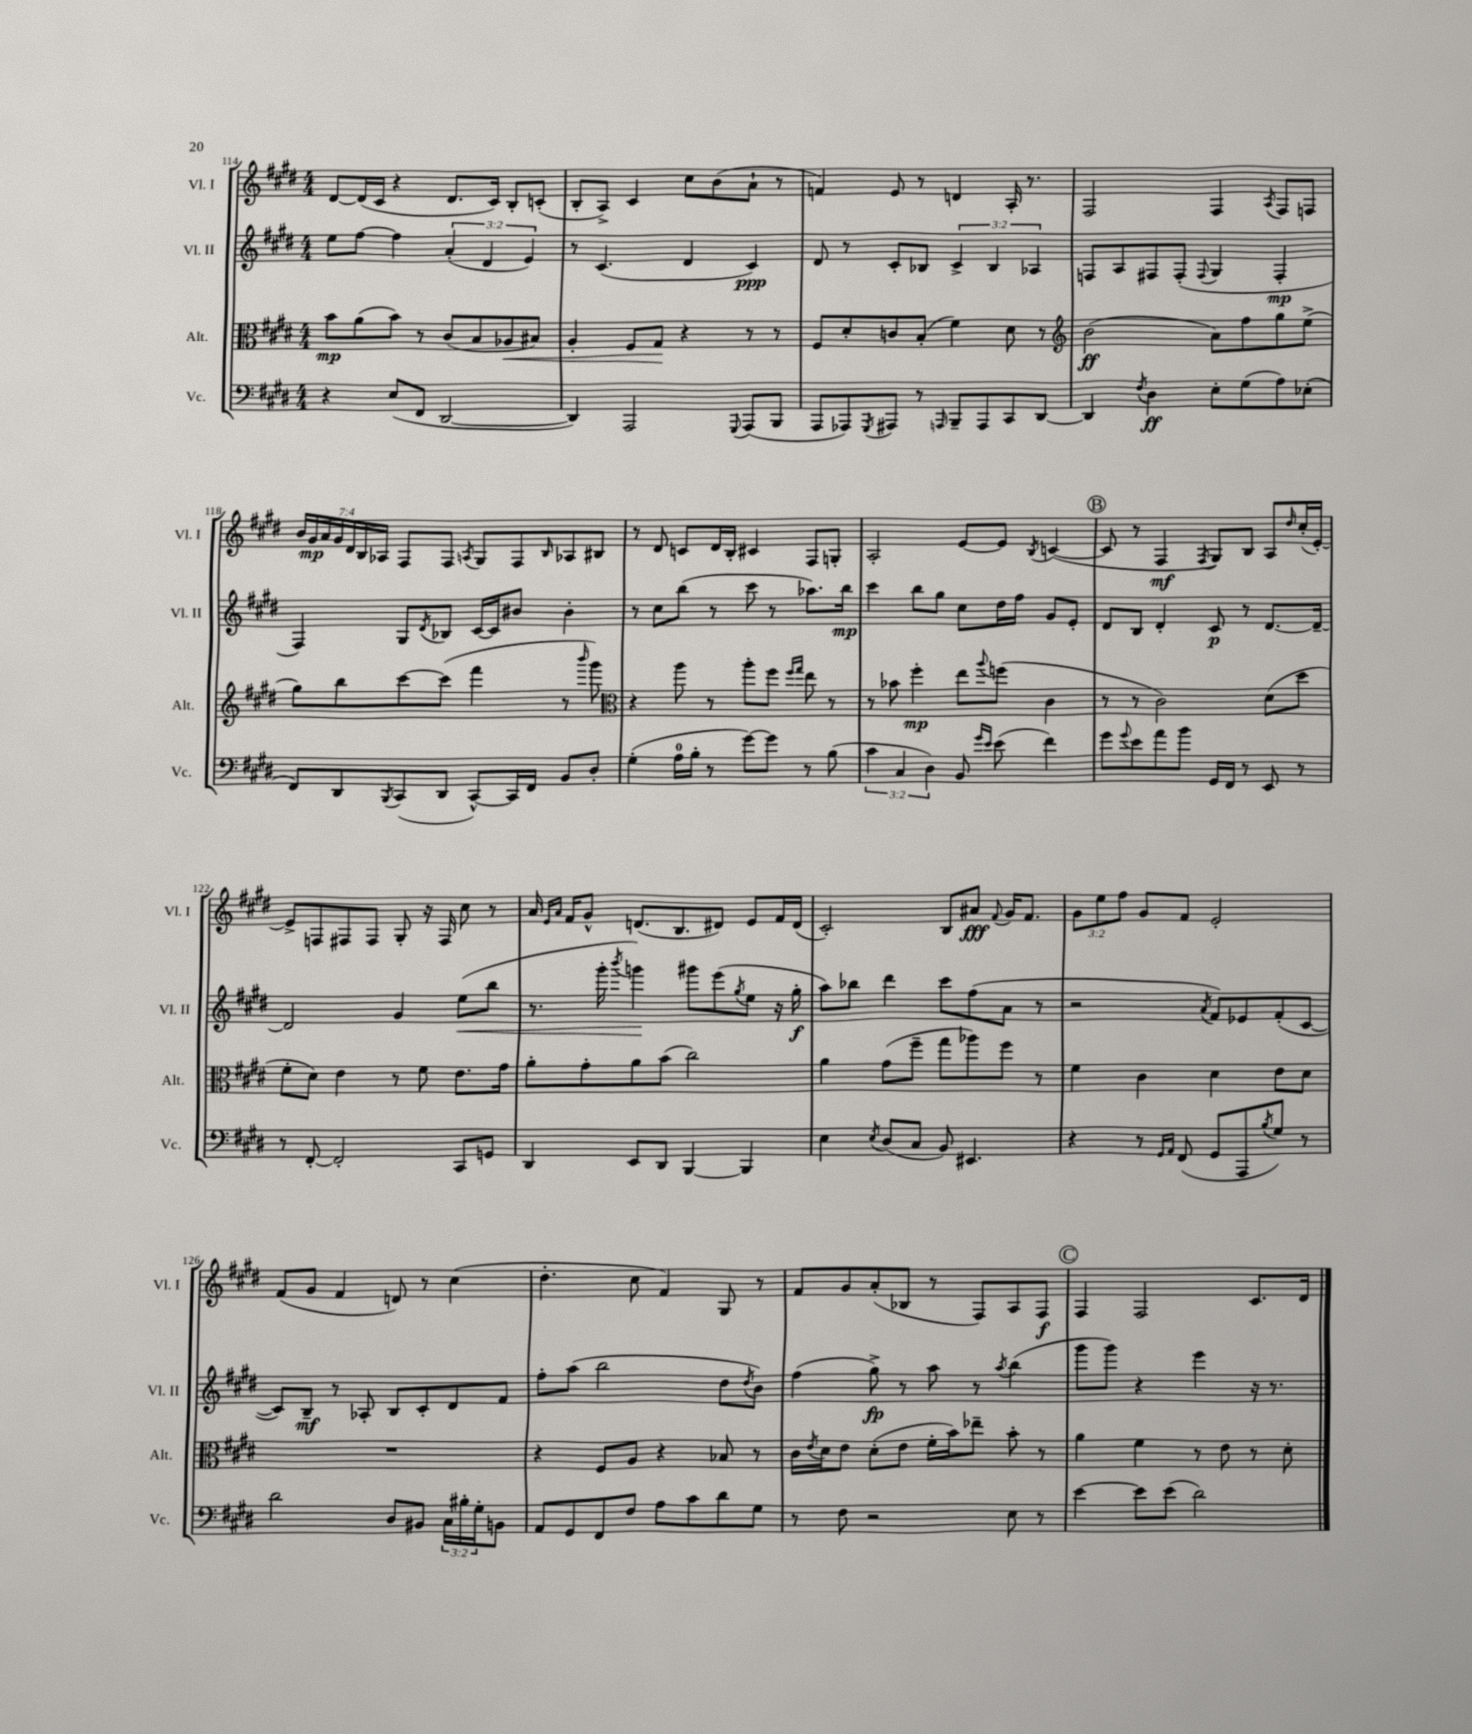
<<
\new StaffGroup <<
\new Staff = "s0" \with { instrumentName = "Vl. I" shortInstrumentName = "Vl. I" } {
    \clef treble \key e \major \numericTimeSignature \time 4/4 \override Staff.TupletNumber.text = #tuplet-number::calc-fraction-text
    dis'8~ dis'16( cis'16 r4 dis'8. cis'16) b8-. c'8-.( |
    b8-. a8->) cis'4 cis''8 b'8( a'8-! r8 |
    f'4) e'8 r8 d'4 a16-. r8. |
    fis2 fis4 \acciaccatura { a8 } fis8 f8 |
    \tuplet 7/4 { b'16 gis'16\mp a'16 gis'16 dis'16 b16 aes16 } fis8 fis8 \acciaccatura { a8 } gis8 fis8 \grace { b16 } aes8 bis8 |
    r8 dis'8 c'8 dis'16 b16-. cis'4 fis8 g8-. |
    a2-. e'8~ e'8 \acciaccatura { b8 } c'4~( |
    \mark \markup { \circle "B" } c'8 r8 fis4\mf \acciaccatura { fis8 } gis8) b8 a8 \grace { dis''16 } cis''16-.( e'16~-.) |
    e'8-> f8 fis8 fis8 gis8-. r16 fis16 cis''8 r8 |
    a'16 \grace { e'16 a'16 } fis'16 gis'8-^ d'8.( b8. dis'8) e'8 fis'16 dis'16( |
    cis'2-.) b8 ais'8\fff \appoggiatura { fis'8 } gis'16 fis'8. |
    \tuplet 3/2 { gis'8 e''8 fis''8 } gis'8 fis'8 e'2-. |
    fis'8( gis'8 fis'4 d'8) r8 cis''4( |
    dis''4.-. cis''8 fis'4) gis8 r8 |
    fis'8 gis'8 a'8-.( bes8 r8 fis8) a8 fis8\f |
    \mark \markup { \circle "C" } fis4 fis2 cis'8. dis'16 \bar "|." |
}
\new Staff = "s1" \with { instrumentName = "Vl. II" shortInstrumentName = "Vl. II" } {
    \clef treble \key e \major \numericTimeSignature \time 4/4 \override Staff.TupletNumber.text = #tuplet-number::calc-fraction-text
    e''8 fis''8~ fis''4 \tuplet 3/2 { a'4-.( dis'4 e'4) } |
    r8 cis'4.( dis'4 cis'4\ppp) |
    dis'8 r8 cis'8-. bes8 \tuplet 3/2 { cis'4-> bes4 aes4 } |
    f8 a8 fis8 fis8-.( \appoggiatura { fis8 } gis4 fis4-.\mp |
    fis4) gis8 \acciaccatura { dis'8 } bes8 cis'16~ cis'16 bis'8 bis'4-. |
    r8 cis''8 b''8( r8 cis'''8 r8 aes''8.) b''16\mp |
    cis'''4 b''8 gis''8 cis''8 dis''16 fis''16 gis'8 e'8-. |
    \mark \markup { \circle "B" } dis'8 b8 dis'4-. cis'8\p r8 dis'8.~ dis'16~-- |
    dis'2 gis'4 e''8\<( b''8 |
    r8. gis'''16-. \acciaccatura { b'''8 } g'''4\!) gis'''8 e'''8( \acciaccatura { gis''8 } e''8 r16 gis''16-.\f |
    a''8) bes''8 dis'''4 cis'''8 fis''8( a'8 r8 |
    r2 \acciaccatura { a'8 } fis'8) ees'8 fis'8-.( cis'8~ |
    cis'8) b8--\mf r8 aes8-. b8 cis'8-. dis'8 fis'8 |
    fis''8-. a''8( b''2 dis''8 \acciaccatura { dis''8 } b'8) |
    fis''4( gis''8->\fp) r8 a''8 r8 \acciaccatura { a''8 } b''4( |
    \mark \markup { \circle "C" } gis'''8 gis'''8) r4 e'''4 r16 r8. \bar "|." |
}
\new Staff = "s2" \with { instrumentName = "Alt." shortInstrumentName = "Alt." } {
    \clef alto \key e \major \numericTimeSignature \time 4/4
    b'8\mp a'8( b'8) r8 cis'8( b8 aes8\< bis8) |
    a4-. fis8 gis8\! r4 r8 r8 |
    fis8 dis'8-. c'8 b8-.( fis'4) dis'8 r8 |
    \clef treble b'2\ff( a'8) fis''8 gis''8 e''8->( |
    gis''8) b''8 cis'''8~ cis'''8( fis'''4 r8 \grace { b'''16 } gis'''8) |
    \clef alto r4 a''8 r8 a''8-. fis''8 \grace { fis''16 gis''16 } e''8 r8 |
    r8 bes'8 fis''4-.\mp e''8 \appoggiatura { a''8 } f''8( cis'4 |
    \mark \markup { \circle "B" } r8 r8 cis'2) dis'8( dis''8 |
    fis'8-. dis'8) e'4 r8 fis'8 e'8. gis'16 |
    a'8-. gis'8-. a'8 b'8( cis''2) |
    a'4 gis'8( fis''8-- gis''8 aes''8) fis''8 r8 |
    fis'4 cis'4 dis'4 e'8 dis'8 |
    R1 |
    r4 fis8 a8 r4 bes8 r8 |
    cis'16 \acciaccatura { e'8 } dis'16 e'8 dis'8-.( e'8 fis'16-. b'16) ees''8-- b'8-. r8 |
    \mark \markup { \circle "C" } a'4 fis'4 r8 e'8 r8 dis'8-. \bar "|." |
}
\new Staff = "s3" \with { instrumentName = "Vc." shortInstrumentName = "Vc." } {
    \clef bass \key e \major \numericTimeSignature \time 4/4 \override Staff.TupletNumber.text = #tuplet-number::calc-fraction-text
    r4 e8( fis,8 dis,2~ |
    dis,4) a,,2 \appoggiatura { gis,,8 } a,,8( b,,8 |
    a,,8 aes,,8) \acciaccatura { gis,,8 } ais,,8 r8 \grace { a,,16 } b,,8-- a,,8 cis,8 dis,8~ |
    dis,4 \acciaccatura { fis8 } dis4\ff e8-. gis8( a8) ees8-.( |
    fis,8) dis,8 \acciaccatura { b,,8 } cis,8( dis,8 cis,8~-^) cis,16 fis,16 b,8 dis8-. |
    gis4-.( a16-0 b16-. r8 gis'8~) gis'8 r8 b8( |
    \tuplet 3/2 { cis'4 cis4 dis4) } b,8 \grace { gis'16 e'16 } e'8( fis'4) |
    \mark \markup { \circle "B" } gis'8 \appoggiatura { gis'8 } e'8 a'8 b'8 gis,16 fis,16 r8 e,8 r8 |
    r8 fis,8~-. fis,2-. cis,8 g,8 |
    dis,4 e,8 dis,8 b,,4~ b,,4 |
    e4 \acciaccatura { e8 } dis8( cis8 b,8) eis,4. |
    r4 r8 \grace { gis,16 a,16 } fis,8( gis,8 a,,8 \acciaccatura { b8 } gis8) r8 |
    dis'2 dis8 bis,8 \tuplet 3/2 { cis16 bis16-. gis16-. } b,8 |
    a,8 gis,8 fis,8 fis8 a8 cis'8 dis'8 gis8 |
    r8 fis8 r2 e8 r8 |
    \mark \markup { \circle "C" } e'4~ e'8 e'8( dis'2) \bar "|." |
}
>>
>>
\layout { \context { \Score currentBarNumber = #114 } }
